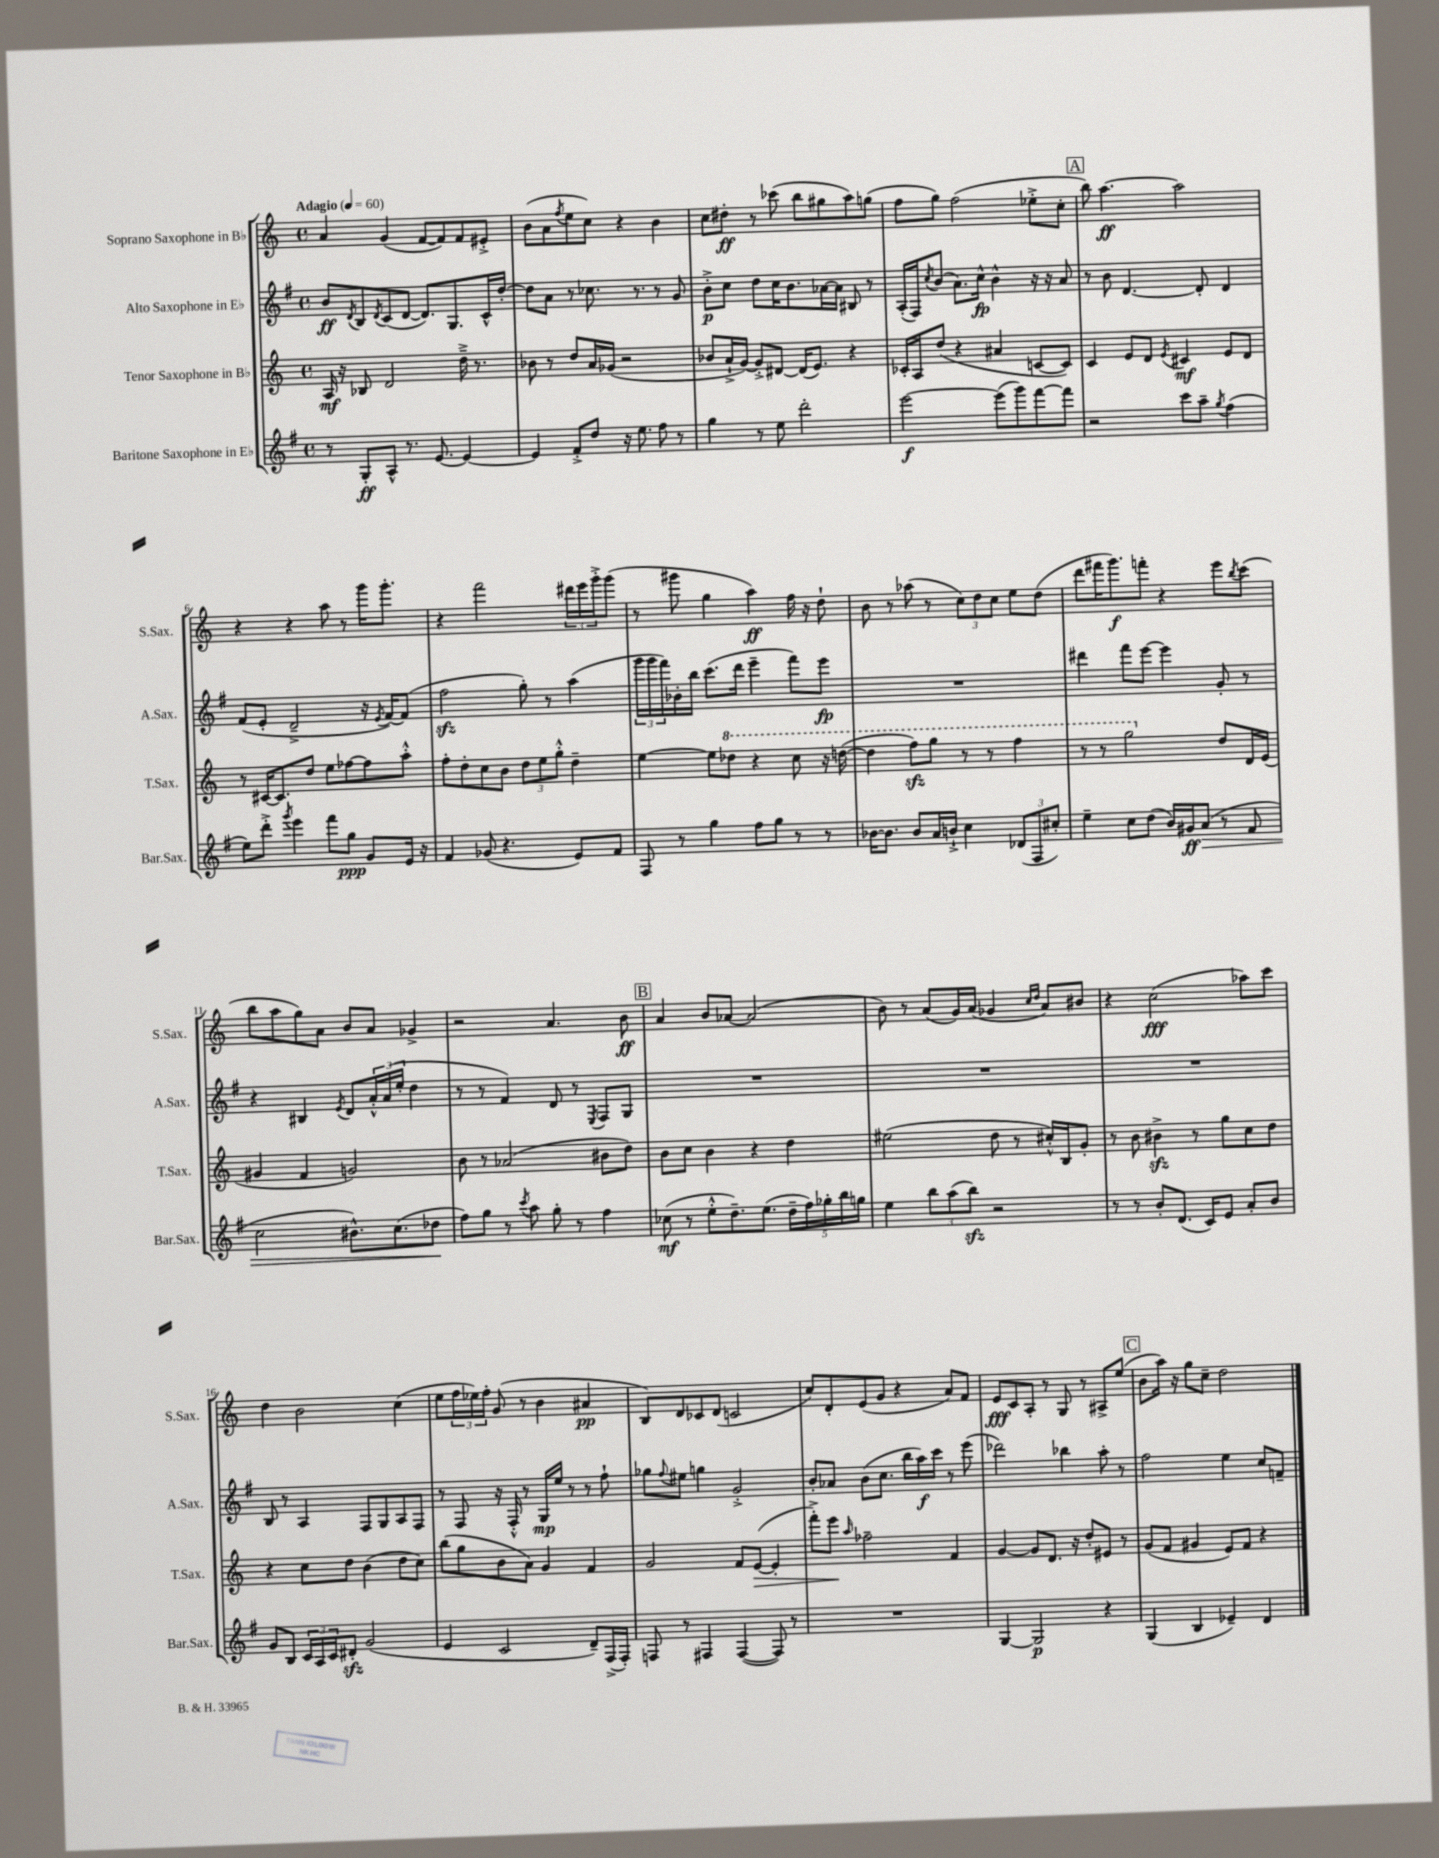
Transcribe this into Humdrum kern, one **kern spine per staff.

**kern	**dynam	**kern	**dynam	**kern	**dynam	**kern	**dynam
*part4	*part4	*part3	*part3	*part2	*part2	*part1	*part1
*staff4	*staff4	*staff3	*staff3	*staff2	*staff2	*staff1	*staff1
*I"Baritone Saxophone in E♭	*	*I"Tenor Saxophone in B♭	*	*I"Alto Saxophone in E♭	*	*I"Soprano Saxophone in B♭	*
*I'Bar.Sax.	*	*I'T.Sax.	*	*I'A.Sax.	*	*I'S.Sax.	*
*clefG2	*	*clefG2	*	*clefG2	*	*clefG2	*
*k[f#]	*	*k[]	*	*k[f#]	*	*k[]	*
*M4/4	*	*M4/4	*	*M4/4	*	*M4/4	*
*met(c)	*	*met(c)	*	*met(c)	*	*met(c)	*
*MM60	*	*MM60	*	*MM60	*	*MM60	*
=1	=1	=1	=1	=1	=1	=1	=1
!	!	!	!	!	!	!LO:TX:a:B:t=Adagio	!
8r	.	16A/	mf	8b/L	ff	4a/	.
.	.	16r	.	.	.	.	.
.	.	.	.	8qd/	.	.	.
8G'/L	ff	8B-X/	.	8B/	.	.	.
.	.	.	.	8qd/	.	.	.
8A^^/J	.	2d/	.	(8c/	.	(4g/	.
8.r	.	.	.	[8d/J	.	.	.
.	.	.	.	8.d/L])	.	[8f/L	.
[8.e/	.	.	.	.	.	.	.
.	.	.	.	.	.	8f/])	.
.	.	.	.	8.G/	.	.	.
4e/_	.	16dd~^\	.	.	.	8f/	.
.	.	8.r	.	.	.	.	.
.	.	.	.	16c^^/L	.	8e#X'^/J	.
.	.	.	.	[16dd'/JJ	.	.	.
=2	=2	=2	=2	=2	=2	=2	=2
4e/]	.	8b-X\	.	8dd\L]	.	(8b\L	.
.	.	8r	.	8a\J	.	8a\	.
.	.	.	.	.	.	8qff/	.
8f#'^/L	.	8dd/L	.	8r	.	8ee\	.
8dd/J	.	16a/L	.	8.cc-X\	.	8cc\J)	.
.	.	(16g-X/JJ	.	.	.	.	.
16r	.	2r	.	.	.	4r	.
8.ee\	.	.	.	8.r	.	.	.
8ff#\	.	.	.	8r	.	4b\	.
8r	.	.	.	8g/	.	.	.
=3	=3	=3	=3	=3	=3	=3	=3
4gg\	.	8b-X/L	.	8b'^\L	p	8cc\L	.
.	.	16a`^/L	.	8cc\J	.	8dd#X'\J	ff
.	.	[16g/JJ)	.	.	.	.	.
8r	.	8g'^/L]	.	8dd\L	.	8r	.
8ee\	.	[8d#X/J	.	16cc\K	.	(8ccc-X\	.
.	.	.	.	8.b\	.	.	.
2ddd'\	.	(16d#/KL]	.	.	.	8bb\L	.
.	.	8.e/J)	.	.	.	.	.
.	.	.	.	[16a-X\L	.	8gg#X\	.
.	.	.	.	16a-\JJ]	.	.	.
.	.	4r	.	8B#X/	.	8aa\)	.
.	.	.	.	8r	.	(8ggn\J	.
=4	=4	=4	=4	=4	=4	=4	=4
[2eee\	f	16c-X'/LL	.	(16A'/LL	.	8ff\L	.
.	.	16A/J	.	16F#/J)	.	.	.
.	.	.	.	8qcc/	.	.	.
.	.	(8dd/J	.	(8b/J	.	8gg\J)	.
.	.	4r	.	8.a\L)	.	(2ff\	.
.	.	.	.	16cc^^\Jk	fp	.	.
(8eee\L]	.	4a#X/	.	4b^^\	.	.	.
8ggg\)	.	.	.	.	.	.	.
[8fff#\	.	[8cn/L	.	16r	.	8ee-X'^\L	.
.	.	.	.	16r	.	.	.
8fff#\J]	.	8c/J])	.	8a/	.	8cc'\J	.
!!LO:REH:place=s1:t=A
=5	=5	=5	=5	=5	=5	=5	=5
2r	.	4c/	.	8r	.	8bb\)	.
.	.	.	.	8b\	.	[4.aa\	ff
.	.	8e/L	.	[4.d/	.	.	.
.	.	8d/J	.	.	.	.	.
.	.	8qe/	.	.	.	.	.
8ccc\L	.	4c#X/	mf	.	.	2aa\]	.
8aa~\J	.	.	.	8d'/]	.	.	.
8qgg/	.	.	.	.	.	.	.
(4ff#\	.	8e/L	.	4d/	.	.	.
.	.	8d/J	.	.	.	.	.
!!LO:LB:g=z
=6	=6	=6	=6	=6	=6	=6	=6
8ee\L)	.	8r	.	(8f#/L	.	4r	.
8ddd'^\J	.	[16c#X/KL	.	8e'/J	.	.	.
.	.	8.c#/]	.	.	.	.	.
8qggg/	.	.	.	.	.	.	.
4eee\	.	.	.	2d~^/	.	4r	.
.	.	8dd/J	.	.	.	.	.
8fff#\L	.	8ee\L	.	.	.	8aa\	.
8gg\J	ppp	[8ff-X\	.	.	.	8r	.
8g/L	.	8ff-\]	.	16r	.	16ggg\KL	.
.	.	.	.	8qe/	.	.	.
.	.	.	.	[16f#/KL)	.	8.ggg'\J	.
16e/Jk	.	8aa'^^\J	.	(8f#/J]	.	.	.
16r	.	.	.	.	.	.	.
=7	=7	=7	=7	=7	=7	=7	=7
4f#/	.	8ff'\L	.	2ff#zz\	.	4r	.
.	.	8dd'\	.	.	.	.	.
(8g-X/	.	8cc\	.	.	.	2fff\	.
4.r	.	8b\J	.	.	.	.	.
.	.	12dd\L	.	8gg'\)	.	.	.
.	.	12ee\	.	.	.	.	.
.	.	.	.	8r	.	.	.
.	.	12gg'^^\J	.	.	.	.	.
8e/L)	.	4dd~\	.	(4aa\	.	24ddd#X\LL	.
.	.	.	.	.	.	24eee\	.
.	.	.	.	.	.	24ggg'^\J	.
8f#/J	.	.	.	.	.	(8ggg\J	.
=8	=8	=8	=8	=8	=8	=8	=8
8F#/	.	[4ee\	.	24ggg\LL	.	8r	.
.	.	.	.	24ggg\	.	.	.
.	.	.	.	24fff#\)	.	.	.
8r	.	.	.	16b-X'\	.	8ggg#X\	.
.	.	.	.	16bb\JJ	.	.	.
4gg\	.	8ee\L]	.	(8.ccc\L	.	4gg\	.
*	*	*8va	*	*	*	*	*
.	.	8ddd-X\J	.	.	.	.	.
.	.	.	.	16ddd\Jk	.	.	.
8ff#\L	.	4r	.	4eee~\	.	4aa\)	ff
8gg\J	.	.	.	.	.	.	.
8r	.	8ccc\	.	8fff#\L)	.	16ff\	.
.	.	.	.	.	.	16r	.
8r	.	16r	.	8eee\J	fp	8dd`\	.
.	.	([16dddn\	.	.	.	.	.
=9	=9	=9	=9	=9	=9	=9	=9
[16b-X\KL	.	4ddd\]	.	1r	.	8b\	.
8.b-\J]	.	.	.	.	.	.	.
.	.	.	.	.	.	8r	.
8b-/L	.	8fffzz\L)	.	.	.	(8aa-X\	.
16a/L	.	8ggg\J	.	.	.	8r	.
16bn`^/JJ	.	.	.	.	.	.	.
4cc\	.	8r	.	.	.	12cc\L)	.
.	.	.	.	.	.	12dd\	.
.	.	8r	.	.	.	.	.
.	.	.	.	.	.	12cc\J	.
(12d-X/L	.	4fff\	.	.	.	8ee\L	.
12F#/	.	.	.	.	.	.	.
.	.	.	.	.	.	(8dd\J	.
12cc#X'/J)	.	.	.	.	.	.	.
=10	=10	=10	=10	=10	=10	=10	=10
4ee~\	.	8r	.	4ddd#X\	.	8ddd\L	.
.	.	8r	.	.	.	16fff#X\K	.
.	.	.	.	.	.	8.ggg\)	f
8cc\L	.	2ggg\	.	8fff#\L	.	.	.
(8dd\J	.	.	.	[8eee\J	.	8fffn'\J	.
16b/LL)	.	.	.	4eee\]	.	4r	.
16g#X/J	ff	.	.	.	.	.	.
!	!LO:HP:b	!	!	!	!	!	!
(8a/J	>	.	.	.	.	.	.
*	*	*X8va	*	*	*	*	*
8r	.	8dd/L	.	8g'/	.	8eee\L	.
.	.	.	.	.	.	8qbb/	.
8f#/	.	16d/L	.	8r	.	(8ccc\J	.
.	.	(16e/JJ	.	.	.	.	.
!!LO:LB:g=z
=11	=11	=11	=11	=11	=11	=11	=11
2cc\	.	4g#X/	.	4r	.	8bb\L	.
.	.	.	.	.	.	8aa\	.
.	.	4f/	.	4B#X/	.	8gg\)	.
.	.	.	.	.	.	8a\J	.
.	.	.	.	8qe/	.	.	.
8.b#X^^\L)	.	2gn/)	.	8d/L	.	8b/L	.
.	.	.	.	24a'^^/L	.	8a/J	.
.	.	.	.	(24a/	.	.	.
(8.cc\	.	.	.	.	.	.	.
.	.	.	.	24ee'/JJ	.	.	.
.	.	.	.	4dd\	.	4g-X^/	.
8dd-X\J	.	.	.	.	.	.	.
.	]	.	.	.	.	.	.
=12	=12	=12	=12	=12	=12	=12	=12
8ff#\L)	.	8b\	.	8r	.	2r	.
8gg\J	.	8r	.	8r	.	.	.
8r	.	(2a-X/	.	4f#/)	.	.	.
8qccc/	.	.	.	.	.	.	.
8aa\	.	.	.	.	.	.	.
8gg'\	.	.	.	8d/	.	4.a/	.
8r	.	.	.	8r	.	.	.
.	.	.	.	8qE/	.	.	.
4ff#\	.	8b#X\L	.	8F#/L	.	.	.
.	.	8dd\J)	.	8G/J	.	8b\	ff
!!LO:REH:place=s1:t=B
=13	=13	=13	=13	=13	=13	=13	=13
(8cc-X\	mf	8b\L	.	1r	.	4a/	.
8r	.	8cc\J	.	.	.	.	.
8ee'^^\L	.	4b\	.	.	.	8b/L	.
8.dd~\)	.	.	.	.	.	[8a-X/J	.
.	.	4r	.	.	.	(2a-/]	.
(8.ee\J	.	.	.	.	.	.	.
20dd~\LL	.	4dd\	.	.	.	.	.
20ff#\)	.	.	.	.	.	.	.
20gg-X'\	.	.	.	.	.	.	.
20bb\	.	.	.	.	.	.	.
20ggn\JJ	.	.	.	.	.	.	.
=14	=14	=14	=14	=14	=14	=14	=14
4ee\	.	(2ee#X\	.	1r	.	8b\)	.
.	.	.	.	.	.	8r	.
12bb\L	.	.	.	.	.	(8a/L	.
(12aa\	.	.	.	.	.	.	.
.	.	.	.	.	.	16g/L)	.
12bbzz\J)	.	.	.	.	.	.	.
.	.	.	.	.	.	(16a/JJ	.
2r	.	8dd\	.	.	.	4g-X/	.
.	.	8r	.	.	.	.	.
.	.	.	.	.	.	16qqcc/LL	.
.	.	.	.	.	.	16qqdd/JJ	.
.	.	16cc#X'^^/LL)	.	.	.	8a/L)	.
.	.	16B/J	.	.	.	.	.
.	.	8g'/J	.	.	.	8b#X/J	.
=15	=15	=15	=15	=15	=15	=15	=15
8r	.	8r	.	1r	.	4r	.
8r	.	8b\	.	.	.	.	.
8b'/L	.	4b#Xzz^\	.	.	.	(2cc\	fff
(8.d/J	.	.	.	.	.	.	.
.	.	8r	.	.	.	.	.
16c/KL)	.	.	.	.	.	.	.
8e/J	.	8gg\L	.	.	.	.	.
8a'/L	.	8cc\	.	.	.	8aa-X\L)	.
8b/J	.	8dd\J	.	.	.	8ccc\J	.
!!LO:LB:g=z
=16	=16	=16	=16	=16	=16	=16	=16
8g/L	.	4r	.	8B/	.	4dd\	.
8B/J	.	.	.	8r	.	.	.
24c/LL	.	8cc\L	.	4A/	.	2b\	.
24A/	.	.	.	.	.	.	.
24c/J	.	.	.	.	.	.	.
8d#Xzz'/J	.	8dd\J	.	.	.	.	.
(2g/	.	(4b\	.	8F#/L	.	.	.
.	.	.	.	8G/	.	.	.
.	.	8dd\L	.	8A/	.	(4cc\	.
.	.	8cc\J)	.	8F#/J	.	.	.
=17	=17	=17	=17	=17	=17	=17	=17
4e/	.	(8bb\L	.	8r	.	8ee\L	.
.	.	8gg\	.	8F#/	.	24ff\L	.
.	.	.	.	.	.	24ee-X\)	.
.	.	.	.	.	.	24ff'\JJ	.
2c/	.	8b\	.	16r	.	(8g/	.
.	.	.	.	16F#'^^/	.	.	.
.	.	8a\J)	.	8r	.	8r	.
.	.	4g/	.	16G/LL	mp	4b\	.
.	.	.	.	16ee/JJ	.	.	.
.	.	.	.	8r	.	.	.
8d~/L)	.	4f/	.	8r	.	4a#X/	pp
(16F#^/L	.	.	.	8ff#`\	.	.	.
16F#'/JJ)	.	.	.	.	.	.	.
=18	=18	=18	=18	=18	=18	=18	=18
8Fn/	.	2g/	.	8gg-X\L	.	8B/L)	.
.	.	.	.	8qqff#/	.	.	.
8r	.	.	.	8ee#X\J	.	8d/	.
4F#X/	.	.	.	4ggn\	.	8c-X/	.
.	.	.	.	.	.	(8d/J	.
([4F#/	.	8f/L	.	2g'^/	.	2cn/	.
!	!	!	!LO:HP:b	!	!	!	!
.	.	([8e/J	>	.	.	.	.
8F#/])	.	4e'/]	.	.	.	.	.
8r	.	.	.	.	.	.	.
=19	=19	=19	=19	=19	=19	=19	=19
1r	.	8fff'^\L)	.	8b'/L	.	8cc/L)	.
.	.	8eee\J	.	8a-X/J	.	8d'/	.
.	.	16qqaa/	.	.	.	.	.
.	.	2ff-X~\	]	(8b\L	.	(8e/	.
.	.	.	.	8.cc\J	.	8g/J	.
.	.	.	.	.	.	4r	.
.	.	.	.	16bb\LL	.	.	.
.	.	.	.	16aa\)	f	.	.
.	.	.	.	16ccc\JJ	.	.	.
.	.	4f/	.	8r	.	8a/L)	.
.	.	.	.	(8eee\	.	8f/J	.
=20	=20	=20	=20	=20	=20	=20	=20
[4G/	.	[4g/	.	2ddd-X\)	.	8e/L	fff
.	.	.	.	.	.	8c/	.
2G/]	p	8g/L]	.	.	.	8A'/J	.
.	.	8.d/J	.	.	.	8r	.
.	.	.	.	4bb-X\	.	8G/	.
.	.	16r	.	.	.	.	.
.	.	8dd'/L	.	.	.	8r	.
4r	.	8e#X/J	.	8aa'\	.	8A#X^/L	.
.	.	8r	.	8r	.	(8ee/J	.
!!LO:REH:place=s1:t=C
=21	=21	=21	=21	=21	=21	=21	=21
(4G/	.	(8g/L	.	2ff#\	.	8b\L	.
.	.	8f/J	.	.	.	16aa\Jk)	.
.	.	.	.	.	.	16r	.
4B/	.	4g#X/	.	.	.	8gg\L	.
.	.	.	.	.	.	8cc~\J	.
4e-X~/)	.	8e/L)	.	4ee\	.	2dd\	.
.	.	8f/J	.	.	.	.	.
4d/	.	4r	.	8cc/L	.	.	.
.	.	.	.	8fn~/J	.	.	.
==	==	==	==	==	==	==	==
*-	*-	*-	*-	*-	*-	*-	*-
